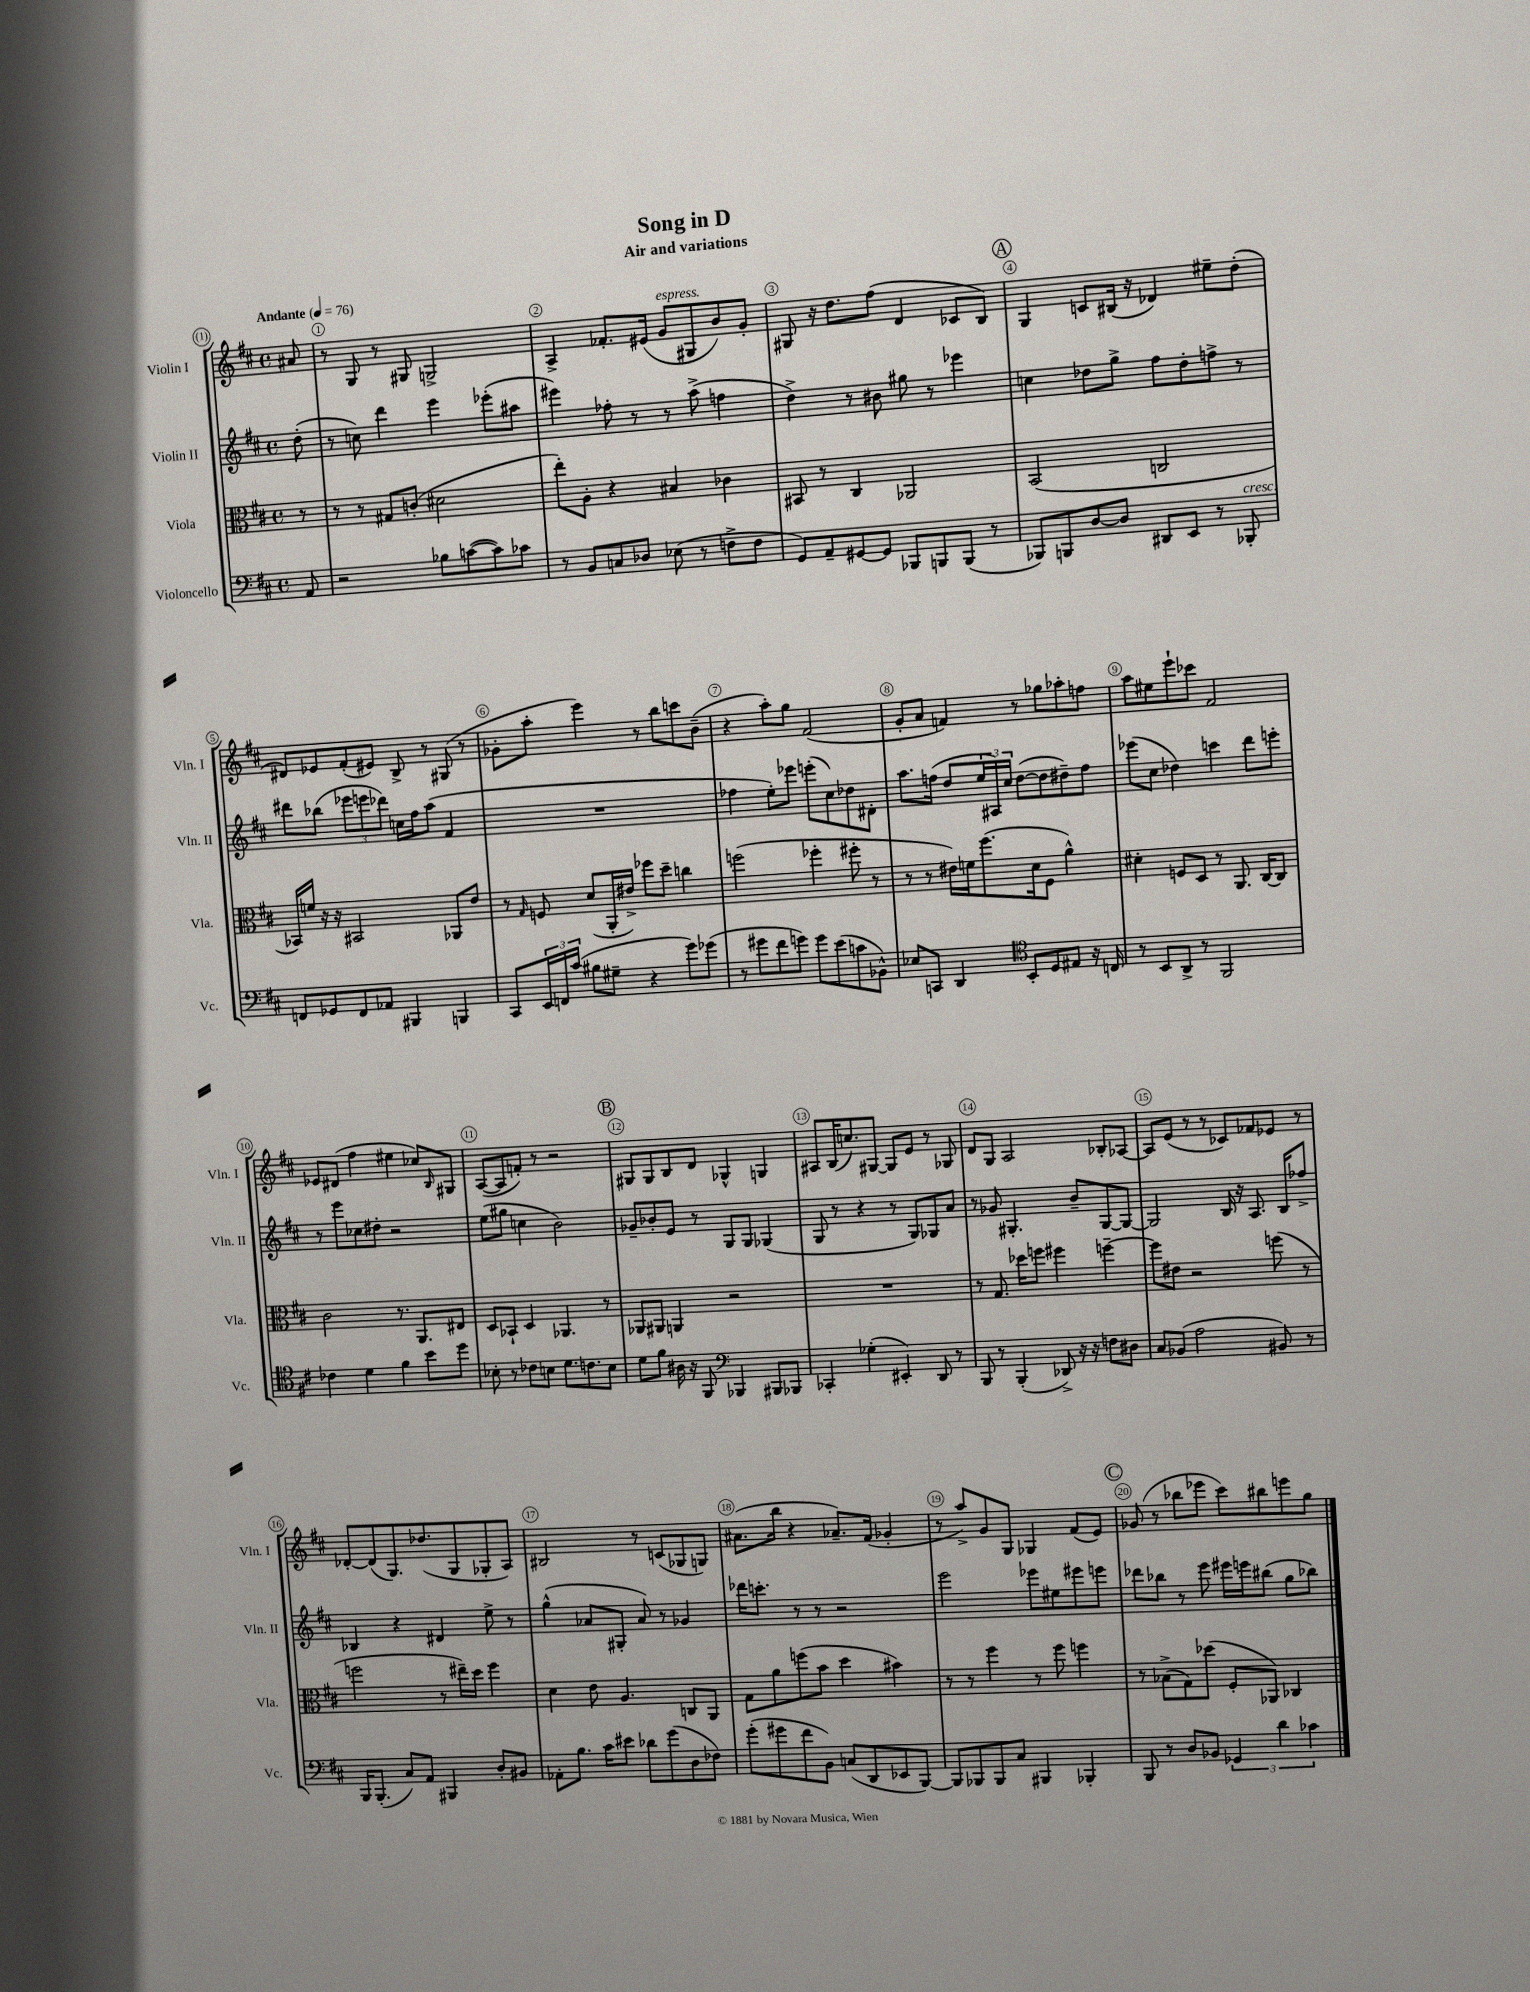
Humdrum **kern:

**kern	**kern	**kern	**kern
*staff4	*staff3	*staff2	*staff1
*clefF4	*clefC3	*clefG2	*clefG2
*k[f#c#]	*k[f#c#]	*k[f#c#]	*k[f#c#]
*M4/4	*M4/4	*M4/4	*M4/4
*met(c)	*met(c)	*met(c)	*met(c)
*MM76	*MM76	*MM76	*MM76
8AA/	8r	(8dd'\	8a#/
=	=	=	=
2r	8r	8r	8r
.	8r	8cc\)	8G/
.	8G#/L	4ddd\	8r
.	(8c'/J	.	8G#/
8B-\L	2d#\	4eee\	2G^/
([8c\	.	.	.
8c\])	.	(8eee-'\L	.
8c-\J	.	8aa#\J	.
=	=	=	=
8r	8ee'\L)	4eee#\)	4A^/
8BB/L	8A'\J	.	.
8C/	4r	8ff-'\	8.f-'/L
8D-/J	.	8r	.
.	.	.	(16e#/Jk
(8E-\	4B#/	8r	8g/L
8r	.	(8aa^\	8G#/
8F^\L	4c-\	4ff\	8b/)
8F\J	.	.	8g'/J
=	=	=	=
8GG/L)	8BB#/	4dd^\)	8G#/
8AA~/	8r	.	16r
.	.	.	8.dd\L
[8GG#/	4C#/	8r	.
8GG#/]J	.	8b#\	(8ff#\J
8BBB-/L	2AA-/	8gg#\	4d/
8BBB/	.	8r	.
(8BBB/J	.	4eee-\	8c-/L
8r	.	.	8B/J)
=	=	=	=
8BBB-/L)	(2BB/	4cc\	4G/
8BBB/	.	.	.
[8D/	.	8dd-\L	8c/L
8D/]J	.	8gg^\J	(16B#/Jk
.	.	.	16r
8DD#/L	2C/	8ff#\L	4d-/)
8EE/J	.	8dd-'\	.
8r	.	8ff^\J	8ee#~\L
8BBB-'/	.	8r	(8dd'\J
=	=	=	=
8FF/L	16BB-/LL)	8ddd#\L	8d#/L)
.	16f/JJ	.	.
8GG-/	16r	(8bb-\J	8e-/
.	16r	.	.
8FF/	2BB#/	12eee-\L	(8f#'/
.	.	12eee\	.
8AA-/J	.	.	8e#/J)
.	.	12ddd-\J)	.
4BBB#/	.	16cc\LL	8B^/
.	.	16ff#\J	.
.	.	(8aa\J	8r
4BBB/	8AA-/L	4f#/	(8G#/
.	8e/J	.	8r
=	=	=	=
8CC#/L	8r	1r	8g-'\L
.	16qqG/	.	.
24EE/L	8F/	.	8aa'\J
24FF/	.	.	.
(24c#/JJ	.	.	.
8B#\L	(8d/L	.	4eee\)
8G#~\J	16AA'/L	.	.
.	16e#^/JJ)	.	.
4r	8ff-\L	.	8r
.	8dd~\J	.	8bb\L
8g\L)	4cc\	.	8ccc\
(8g-\J	.	.	(8b~\J
=	=	=	=
8r	(2ff\	4ff-\	4r
8g#\L	.	.	.
8f#\	.	8ee'\L)	8aa'\L)
8g\J)	.	8eee-\J	8gg\J
8g\L	4ff-'\	(8eee'\L	(2f#/
(8e\	.	8cc#\)	.
8c\	8ff#'\	8dd-\	.
8BB-^^\J)	8r	8d#'\J	.
=	=	=	=
8E-/L	8r	8.aa\L	8g'/L
8CC/J	8r	.	8a/J
.	.	(16ff\Jk	.
4DD/	16e#\LL)	8dd/L	4f/)
.	16f\J	.	.
.	(8.ff#\	24ee/L	.
.	.	24A#/)	.
.	.	24cc#/JJ	.
*clefC4	*	*	*
8BB'/L	.	([8dd\L	8r
.	16d\k	.	.
8D/	8F#\J	8dd\]	8gg-\L
8E#/J	4a^^\)	8dd#~\)	8aa-'\
16r	.	8ff\J	8ff\J
16C/	.	.	.
=	=	=	=
8r	4d#'\	(8eee-\L	8aa\L
8BB/L	.	8cc#\J	8ee#\
8AA^/J	8F/L	4dd-\)	8eee`\
8r	8D/J	.	8ccc-\J
2FF#/	8r	4ccc\	2f#/
.	8.AA/	.	.
.	.	8ddd\L	.
.	[16C#/LK	.	.
.	8C#/]J	8eee'\J	.
=	=	=	=
4c-\	2c#\	8r	8e-/L
.	.	8eee\L	(8d#/J
4d\	.	8cc-\	4ff#\
.	.	8dd#'\J	.
4f#\	8.r	2r	4ee#\
.	8.AA/L	.	.
8b\L	.	.	8cc-/L)
.	.	.	16qqB/
8dd\J	8E#/J	.	8G#/J
=	=	=	=
8B-'\	8D/L	(8ee\L	([8A/L
8r	8BB-`/J	8gg#\J	8A/]
8c-\L	4D/	4cc\	8f'/J)
8B\J	.	.	8r
8.d\L	4.AA-/	2b\)	2r
8.c\	.	.	.
8B\J	8r	.	.
=	=	=	=
8d\L	8AA-/L	8g-~/L	8G#/L
8f#\J	8AA#/J	8b-'/	8G#/
16A#\	4AA/	8e/J	8B/
16r	.	.	.
8FF#/	.	8r	8d/J
*clefF4	*	*	*
4BBB-/	2r	8G/L	4G-^^/
.	.	8G/J	.
8BBB#/L	.	(4G-/	4G/
8BBB-/J	.	.	.
=	=	=	=
4CC-'/	1r	8G/	8A#/L
.	.	8r	(16B/K
.	.	.	8.cc/)
(4G-'\	.	4r	.
.	.	.	[8G#/J
4EE#'/)	.	8r	8G#/]L
.	.	8G/L)	8e/J
8DD/	.	8G-/	8r
8r	.	8a/J	8G-/
=	=	=	=
8BBB/	8r	8r	8d/L
8r	8.G/	8g-/	8G/J
(4BBB'/	.	4.G#'/	2A/
.	16dd-\LK	.	.
.	8ff\J	.	.
8DD-^/)	4ff#\	.	.
16r	.	8b~/L	.
16r	.	.	.
8F\L	[4ff~\	[8G#/	8B-'/L
8D#\J	.	8G#/_J	[8A-/J
=	=	=	=
8C#/L	8ff\]L	2G#/]	8A-/]L
(8BB-/J	8e#\J	.	(8e/J
2A\	2r	.	8r
.	.	.	8r
.	.	16B/	8c-/L)
.	.	16r	.
.	.	8.A/	8f-/
8BB#/)	(8ff\	.	8e-/J
.	.	16B/LK	.
8r	8r	8ff-^/J	8r
=	=	=	=
16BBB/LK	2ff\	4B-/	[8d-'/L
(8.BBB'/J	.	.	.
.	.	.	(8d-/]
8C#/L)	.	4r	8.G/)
8AA/J	.	.	.
.	.	.	(8.dd-/
4BBB#/	8r	4d#/	.
.	16ee#~\LL)	.	8G/
.	16dd\JJ	.	.
8D'/L	4ff\	8ee^\	8G-'/
8BB#/J	.	8r	8A/J)
=	=	=	=
8AA-'\L	4d\	(4gg^^\	2B#/
8.B\J	.	.	.
.	8e\	8a-/L	.
16c#\LK	.	.	.
8e#\J	4.A/	8G#'/J	.
8d-\L	.	8a-/)	8r
(8g\	.	8r	(8c/L
8D\	8C/L	4g-/	8G-/
8F-\J)	8AA/J	.	8G/J)
=	=	=	=
(8g'\L	8G\L	16ddd-\LK	(8.a#\L
.	.	8.ccc'\J	.
8g#\	8a\	.	.
.	.	.	16bb\Jk
8f#\	(8ff\	8r	4r
8BB\J)	8b\J	8r	.
(8C/L	4dd\	2r	8.a-~/L)
8DD/	.	.	.
.	.	.	(16f#/Jk
8EE-/	4b#\)	.	4g-'/
[8BBB/J)	.	.	.
=	=	=	=
8BBB/]L	8r	2eee\	8r
8BBB-/	8r	.	8aa^/L)
8BBB-/	4ff#\	.	8g/
8C#/J	.	.	8G/J
4BBB#/	8r	8eee-\L	4G-/
.	8ff#\	8ee#\	.
4BBB-'/	4ff\	8eee#\	(8f#/L
.	.	8eee\J	8e/J)
=	=	=	=
8BBB/	8r	8ddd-\L	(8g-/
8r	(8B-^\L	8bb-\J	8r
8D/L	8G\)	8r	8bb-\L
8BB-/J	(8dd-\J	8eee\	8eee-\J
6GG-/	8F#'/L	16eee#\LL	8ccc#\L)
.	.	16eee\J	.
.	8AA-/J)	(8bb#\J	8bb#\
6d\	.	.	.
.	4C-/	8gg\L	8eee\
6c-\	.	.	.
.	.	8bb-\J)	8gg\J
==	==	==	==
*-	*-	*-	*-
